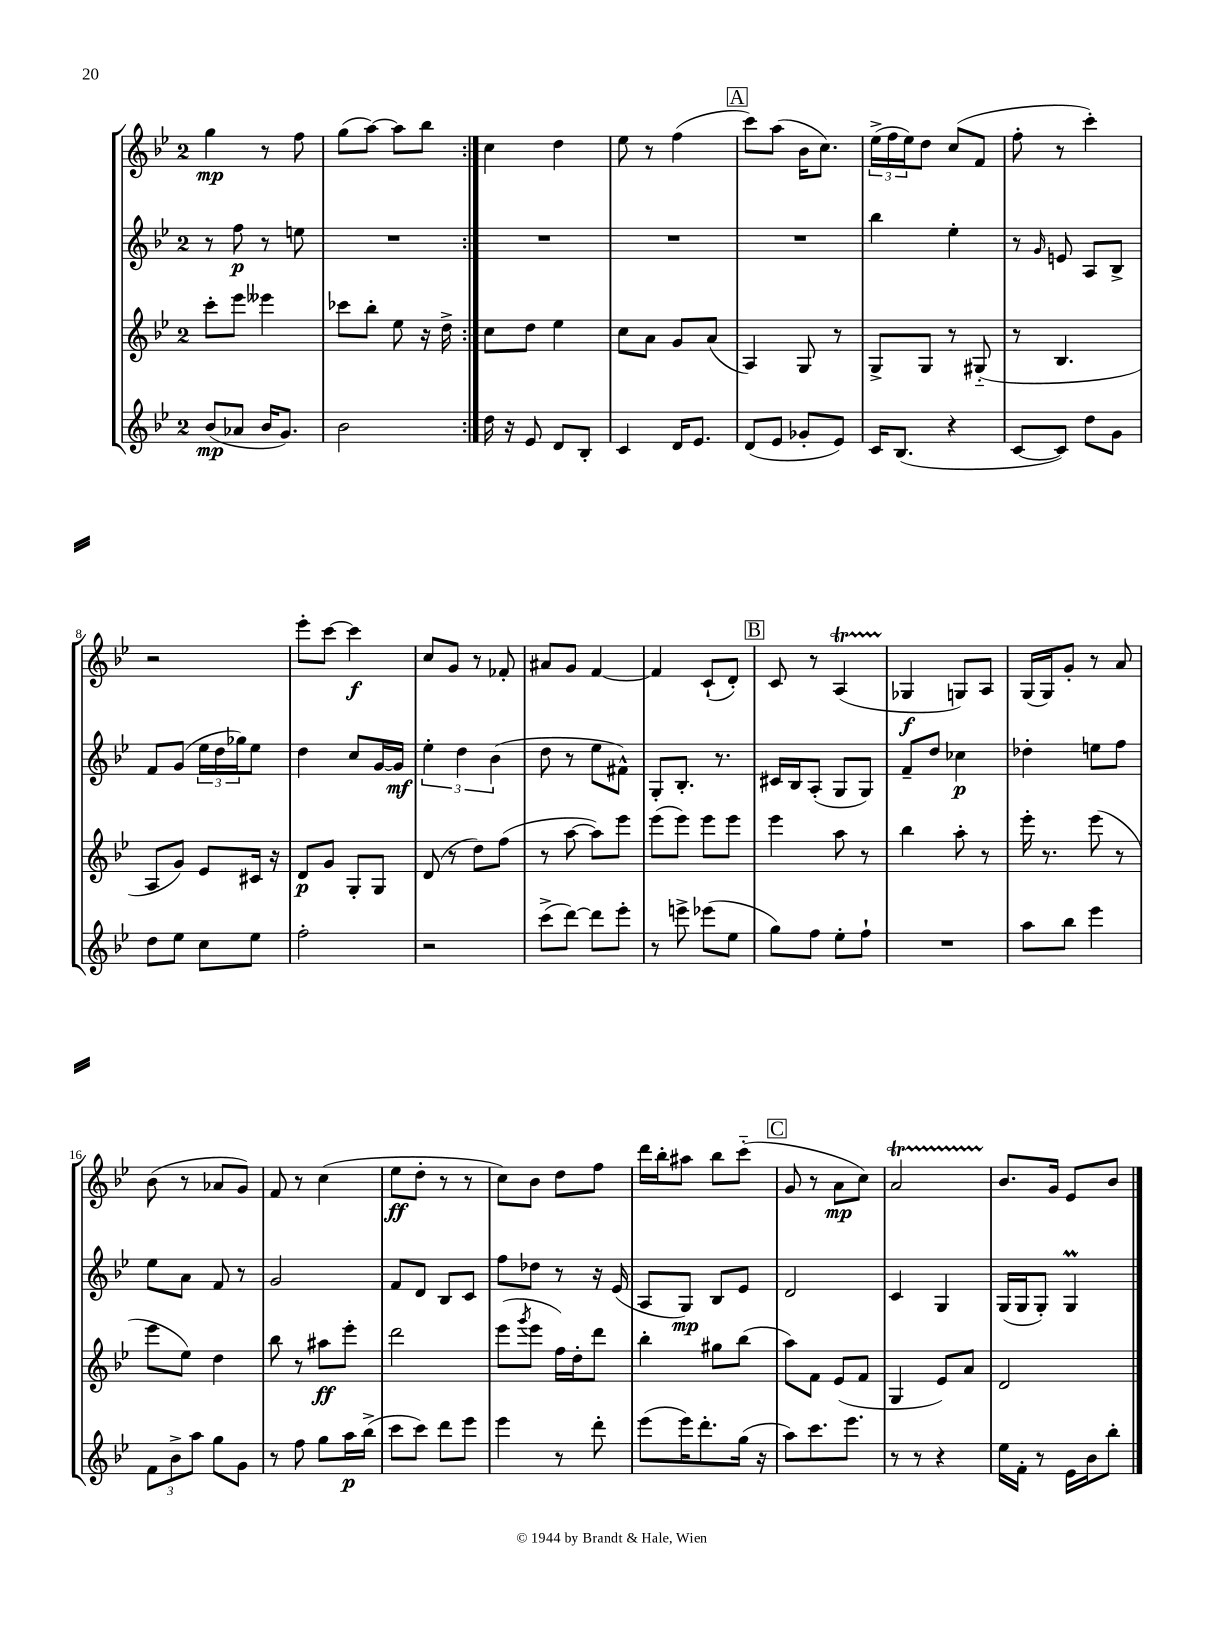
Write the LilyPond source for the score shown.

<<
\new StaffGroup <<
\new Staff = "s0" {
    \clef treble \key bes \major \once \override Staff.TimeSignature.style = #'single-digit \time 2/4
    \repeat volta 2 { g''4\mp r8 f''8 |
    g''8( a''8~) a''8 bes''8 | }
    c''4 d''4 |
    ees''8 r8 f''4( |
    \mark \markup { \box "A" } c'''8) a''8( bes'16 c''8.) |
    \tuplet 3/2 { ees''16->( f''16 ees''16) } d''8 c''8( f'8 |
    f''8-. r8 c'''4-.) |
    r2 |
    ees'''8-. c'''8~ c'''4\f |
    c''8 g'8 r8 fes'8-. |
    ais'8 g'8 f'4~ |
    f'4 c'8-!( d'8-.) |
    \mark \markup { \box "B" } c'8 r8 a4\startTrillSpan( |
    ges4\stopTrillSpan\f g8) a8 |
    g16( g16) g'8-. r8 a'8 |
    bes'8( r8 aes'8 g'8) |
    f'8 r8 c''4( |
    ees''8\ff d''8-. r8 r8 |
    c''8) bes'8 d''8 f''8 |
    d'''16 bes''16-. ais''8 bes''8 c'''8-_( |
    \mark \markup { \box "C" } g'8 r8 a'8\mp c''8) |
    a'2\startTrillSpan |
    bes'8.\stopTrillSpan g'16 ees'8 bes'8 \bar "|." |
}
\new Staff = "s1" {
    \clef treble \key bes \major \once \override Staff.TimeSignature.style = #'single-digit \time 2/4
    \repeat volta 2 { r8 f''8\p r8 e''8 |
    R2 | }
    R2 |
    R2 |
    \mark \markup { \box "A" } R2 |
    bes''4 ees''4-. |
    r8 \grace { g'16 } e'8 a8 bes8-> |
    f'8 g'8( \tuplet 3/2 { ees''16 d''16 ges''16) } ees''8 |
    d''4 c''8 g'16~ g'16\mf |
    \tuplet 3/2 { ees''4-. d''4 bes'4( } |
    d''8 r8 ees''8 fis'8-^) |
    g8-. bes8.-. r8. |
    \mark \markup { \box "B" } cis'16 bes16 a8-.( g8 g8) |
    f'8-- d''8 ces''4\p |
    des''4-. e''8 f''8 |
    ees''8 a'8 f'8 r8 |
    g'2 |
    f'8 d'8 bes8 c'8 |
    f''8 des''8 r8 r16 ees'16( |
    a8 g8\mp) bes8 ees'8 |
    \mark \markup { \box "C" } d'2 |
    c'4 g4 |
    g16( g16 g8-.) g4\prall \bar "|." |
}
\new Staff = "s2" {
    \clef treble \key bes \major \once \override Staff.TimeSignature.style = #'single-digit \time 2/4
    \repeat volta 2 { c'''8-. ees'''8 eeses'''4 |
    ces'''8 bes''8-. ees''8 r16 d''16-> | }
    c''8 d''8 ees''4 |
    c''8 a'8 g'8 a'8( |
    \mark \markup { \box "A" } a4) g8 r8 |
    g8-> g8 r8 gis8-_( |
    r8 bes4. |
    a8 g'8) ees'8 cis'16 r16 |
    d'8\p g'8 g8-. g8 |
    d'8( r8 d''8) f''8( |
    r8 a''8~ a''8) ees'''8 |
    ees'''8( ees'''8) ees'''8 ees'''8 |
    \mark \markup { \box "B" } ees'''4 a''8 r8 |
    bes''4 a''8-. r8 |
    ees'''16-. r8. ees'''8( r8 |
    ees'''8 ees''8) d''4 |
    bes''8 r8 ais''8\ff ees'''8-. |
    d'''2 |
    ees'''8( \acciaccatura { g'''8 } ees'''8 f''16) d''16-. d'''8 |
    bes''4-. gis''8 bes''8( |
    \mark \markup { \box "C" } a''8) f'8 ees'8( f'8 |
    g4 ees'8) a'8 |
    d'2 \bar "|." |
}
\new Staff = "s3" {
    \clef treble \key bes \major \once \override Staff.TimeSignature.style = #'single-digit \time 2/4
    \repeat volta 2 { bes'8\mp( aes'8 bes'16 g'8.) |
    bes'2 | }
    d''16 r16 ees'8 d'8 bes8-. |
    c'4 d'16 ees'8. |
    \mark \markup { \box "A" } d'8( ees'8 ges'8-. ees'8) |
    c'16 bes8.( r4 |
    c'8~ c'8) d''8 g'8 |
    d''8 ees''8 c''8 ees''8 |
    f''2-. |
    r2 |
    c'''8->( d'''8~) d'''8 ees'''8-. |
    r8 e'''8-> ees'''8( ees''8 |
    \mark \markup { \box "B" } g''8) f''8 ees''8-. f''8-! |
    R2 |
    a''8 bes''8 ees'''4 |
    \tuplet 3/2 { f'8 bes'8-> a''8 } g''8 g'8 |
    r8 f''8 g''8 a''16\p bes''16->( |
    c'''8 c'''8) d'''8 ees'''8 |
    ees'''4 r8 d'''8-. |
    ees'''8( ees'''16) d'''8.-. g''16( r16 |
    \mark \markup { \box "C" } a''8) c'''8. ees'''8. |
    r8 r8 r4 |
    ees''16 f'16-. r8 ees'16 bes'16 bes''8-. \bar "|." |
}
>>
>>
